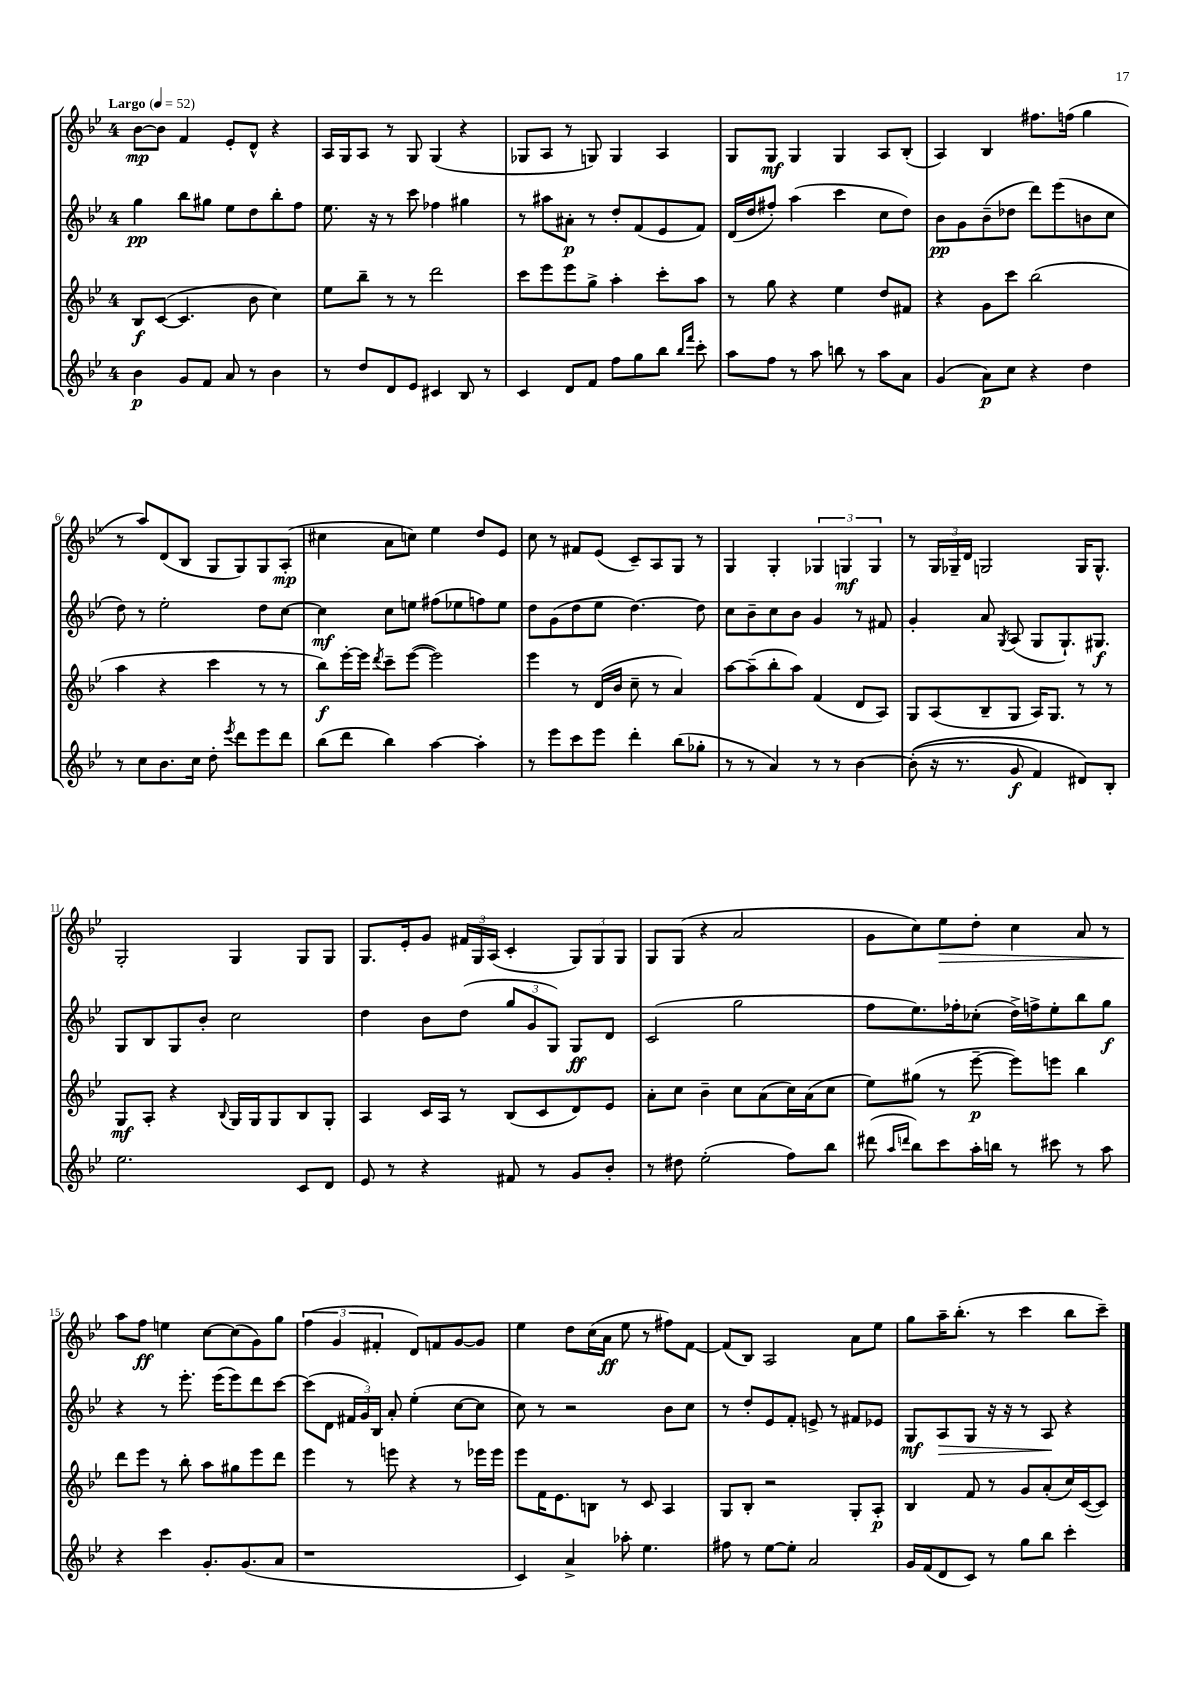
<<
\new StaffGroup <<
\new Staff = "s0" {
    \clef treble \key bes \major \once \override Staff.TimeSignature.style = #'single-digit \time 4/4 \tempo "Largo" 4 = 52
    \autoBeamOff bes'8[~\mp bes'8] f'4 ees'8[-. d'8]-^ r4 |
    a16[ g16 a8] r8 g8 g4( r4 |
    ges8[ a8] r8 g8) g4 a4 |
    g8[ g8]\mf g4 g4 a8[ bes8]-.( |
    a4) bes4 fis''8.[ f''16]( g''4 |
    r8 a''8[) d'8( bes8] g8[ g8) g8 a8]-.\mp( |
    cis''4 a'8[ c''8]) ees''4 d''8[ ees'8] |
    c''8 r8 fis'8[ ees'8]( c'8[--) a8 g8] r8 |
    g4 g4-. \tuplet 3/2 { ges4 g4\mf g4 } |
    r8 \tuplet 3/2 { g16[ ges16-- d'16] } g2 g16[ g8.]-^ |
    g2-. g4 g8[ g8] |
    g8.[ ees'16-. g'8] \tuplet 3/2 { fis'16[ g16 a16]( } c'4-. \tuplet 3/2 { g8[) g8 g8] } |
    g8[ g8]( r4 a'2 |
    g'8[ c''8) ees''8\> d''8]-. c''4 a'8 r8 |
    a''8[\! f''8]\ff e''4 c''8[~ c''8( g'8) g''8] |
    \tuplet 3/2 { f''4( g'4 fis'4-. } d'8[) f'8 g'8~ g'8] |
    ees''4 d''8[ c''16( a'16]\ff ees''8 r8 fis''8[) f'8]~ |
    f'8[( bes8]) a2 a'8[ ees''8] |
    g''8[ a''16-- bes''8.]-.( r8 c'''4 bes''8[ c'''8]--) \bar "|." |
}
\new Staff = "s1" {
    \clef treble \key bes \major \once \override Staff.TimeSignature.style = #'single-digit \time 4/4
    \autoBeamOff g''4\pp bes''8[ gis''8] ees''8[ d''8 bes''8-. f''8] |
    ees''8. r16 r8 c'''8 fes''4 gis''4 |
    r8 ais''8[ ais'8]-.\p r8 d''8[-. f'8( ees'8 f'8]) |
    d'16[( d''16 fis''8]-.) a''4( c'''4 c''8[ d''8]) |
    bes'8[\pp g'8 bes'8--( des''8] d'''8[) ees'''8( b'8 c''8] |
    d''8) r8 ees''2-. d''8[ c''8]~ |
    c''4\mf c''8[ e''8] fis''8[( ees''8 f''8) ees''8] |
    d''8[ g'8( d''8 ees''8] d''4.~) d''8 |
    c''8[ bes'8-- c''8 bes'8] g'4 r8 fis'8 |
    g'4-. a'8 \acciaccatura { g8 } a8( g8[ g8.-!) gis8.]\f |
    g8[ bes8 g8 bes'8]-. c''2 |
    d''4 bes'8[ d''8]( \tuplet 3/2 { g''8[ g'8 g8]) } g8[\ff d'8] |
    c'2( g''2 |
    f''8[ ees''8.) fes''16-. ces''8]-.( d''16[->) f''16-> ees''8-. bes''8 g''8]\f |
    r4 r8 ees'''8.-. ees'''16[( ees'''8) d'''8 c'''8]~ |
    c'''8[( d'8] \tuplet 3/2 { fis'16[ g'16) bes16] } a'8-. ees''4-.( c''8[~ c''8] |
    c''8) r8 r2 bes'8[ c''8] |
    r8 d''8[-. ees'8 f'8]-. e'8-> r8 fis'8[ ees'8] |
    g8[\mf a8\> g8] r16 r16 r8 a8\! r4 \bar "|." |
}
\new Staff = "s2" {
    \clef treble \key bes \major \once \override Staff.TimeSignature.style = #'single-digit \time 4/4
    \autoBeamOff bes8[\f c'8]~( c'4. bes'8 c''4) |
    ees''8[ bes''8]-- r8 r8 d'''2 |
    c'''8[ ees'''8 ees'''8 g''8]-> a''4-. c'''8[-. a''8] |
    r8 g''8 r4 ees''4 d''8[ fis'8] |
    r4 g'8[ c'''8] bes''2( |
    a''4 r4 c'''4 r8 r8 |
    bes''8[\f) ees'''16~-. ees'''16] \acciaccatura { d'''8 } c'''8[-- ees'''8]~( ees'''2) |
    ees'''4 r8 d'16[( bes'16] c''8-- r8 a'4) |
    a''8[~ a''8--( bes''8-. a''8]) f'4( d'8[ a8]) |
    g8[ a8( bes8-- g8] a16[) g8.] r8 r8 |
    g8[\mf a8]-. r4 \appoggiatura { bes8 } g16[ g16 g8 bes8 g8]-. |
    a4 c'16[ a16] r8 bes8[( c'8 d'8) ees'8] |
    a'8[-. c''8] bes'4-- c''8[ a'8( c''16) a'16( c''8] |
    ees''8[) gis''8]( r8 ees'''8~--\p ees'''8[) e'''8] bes''4 |
    d'''8[ ees'''8] r8 bes''8-. a''8[ gis''8 ees'''8 d'''8] |
    ees'''4 r8 e'''8 r4 r8 ees'''16[ ees'''16] |
    ees'''8[ f'16 ees'8. b8] r8 c'8 a4 |
    g8[ bes8]-. r2 g8[-. a8]-.\p |
    bes4 f'8 r8 g'8[ a'8-.( c''16) c'16~( c'8]) \bar "|." |
}
\new Staff = "s3" {
    \clef treble \key bes \major \once \override Staff.TimeSignature.style = #'single-digit \time 4/4
    \autoBeamOff bes'4\p g'8[ f'8] a'8 r8 bes'4 |
    r8 d''8[ d'8 ees'8] cis'4 bes8 r8 |
    c'4 d'8[ f'8] f''8[ g''8 bes''8] \grace { bes''16[ f'''16] } c'''8-. |
    a''8[ f''8] r8 a''8 b''8 r8 a''8[ a'8] |
    g'4( a'8[\p) c''8] r4 d''4 |
    r8 c''8[ bes'8. c''16] d''8-. \acciaccatura { ees'''8 } d'''8[ ees'''8 d'''8] |
    bes''8[( d'''8] bes''4) a''4~ a''4-. |
    r8 ees'''8[ c'''8 ees'''8] d'''4-. bes''8[( ges''8]-. |
    r8 r8 a'4) r8 r8 bes'4~ |
    bes'8-.(\( r16 r8. g'8\f f'4) dis'8[\) bes8]-. |
    ees''2. c'8[ d'8] |
    ees'8 r8 r4 fis'8 r8 g'8[ bes'8]-. |
    r8 dis''8 ees''2-.( f''8[) bes''8] |
    dis'''8( \grace { a''16[ d'''16] } bes''8[) c'''8 a''16-. b''16] r8 cis'''8 r8 a''8 |
    r4 c'''4 g'8.[-. g'8.( a'8] |
    r1 |
    c'4) a'4-> aes''8-. ees''4. |
    fis''8 r8 ees''8[~ ees''8]-. a'2 |
    g'16[ f'16( d'8 c'8]) r8 g''8[ bes''8] c'''4-. \bar "|." |
}
>>
>>
